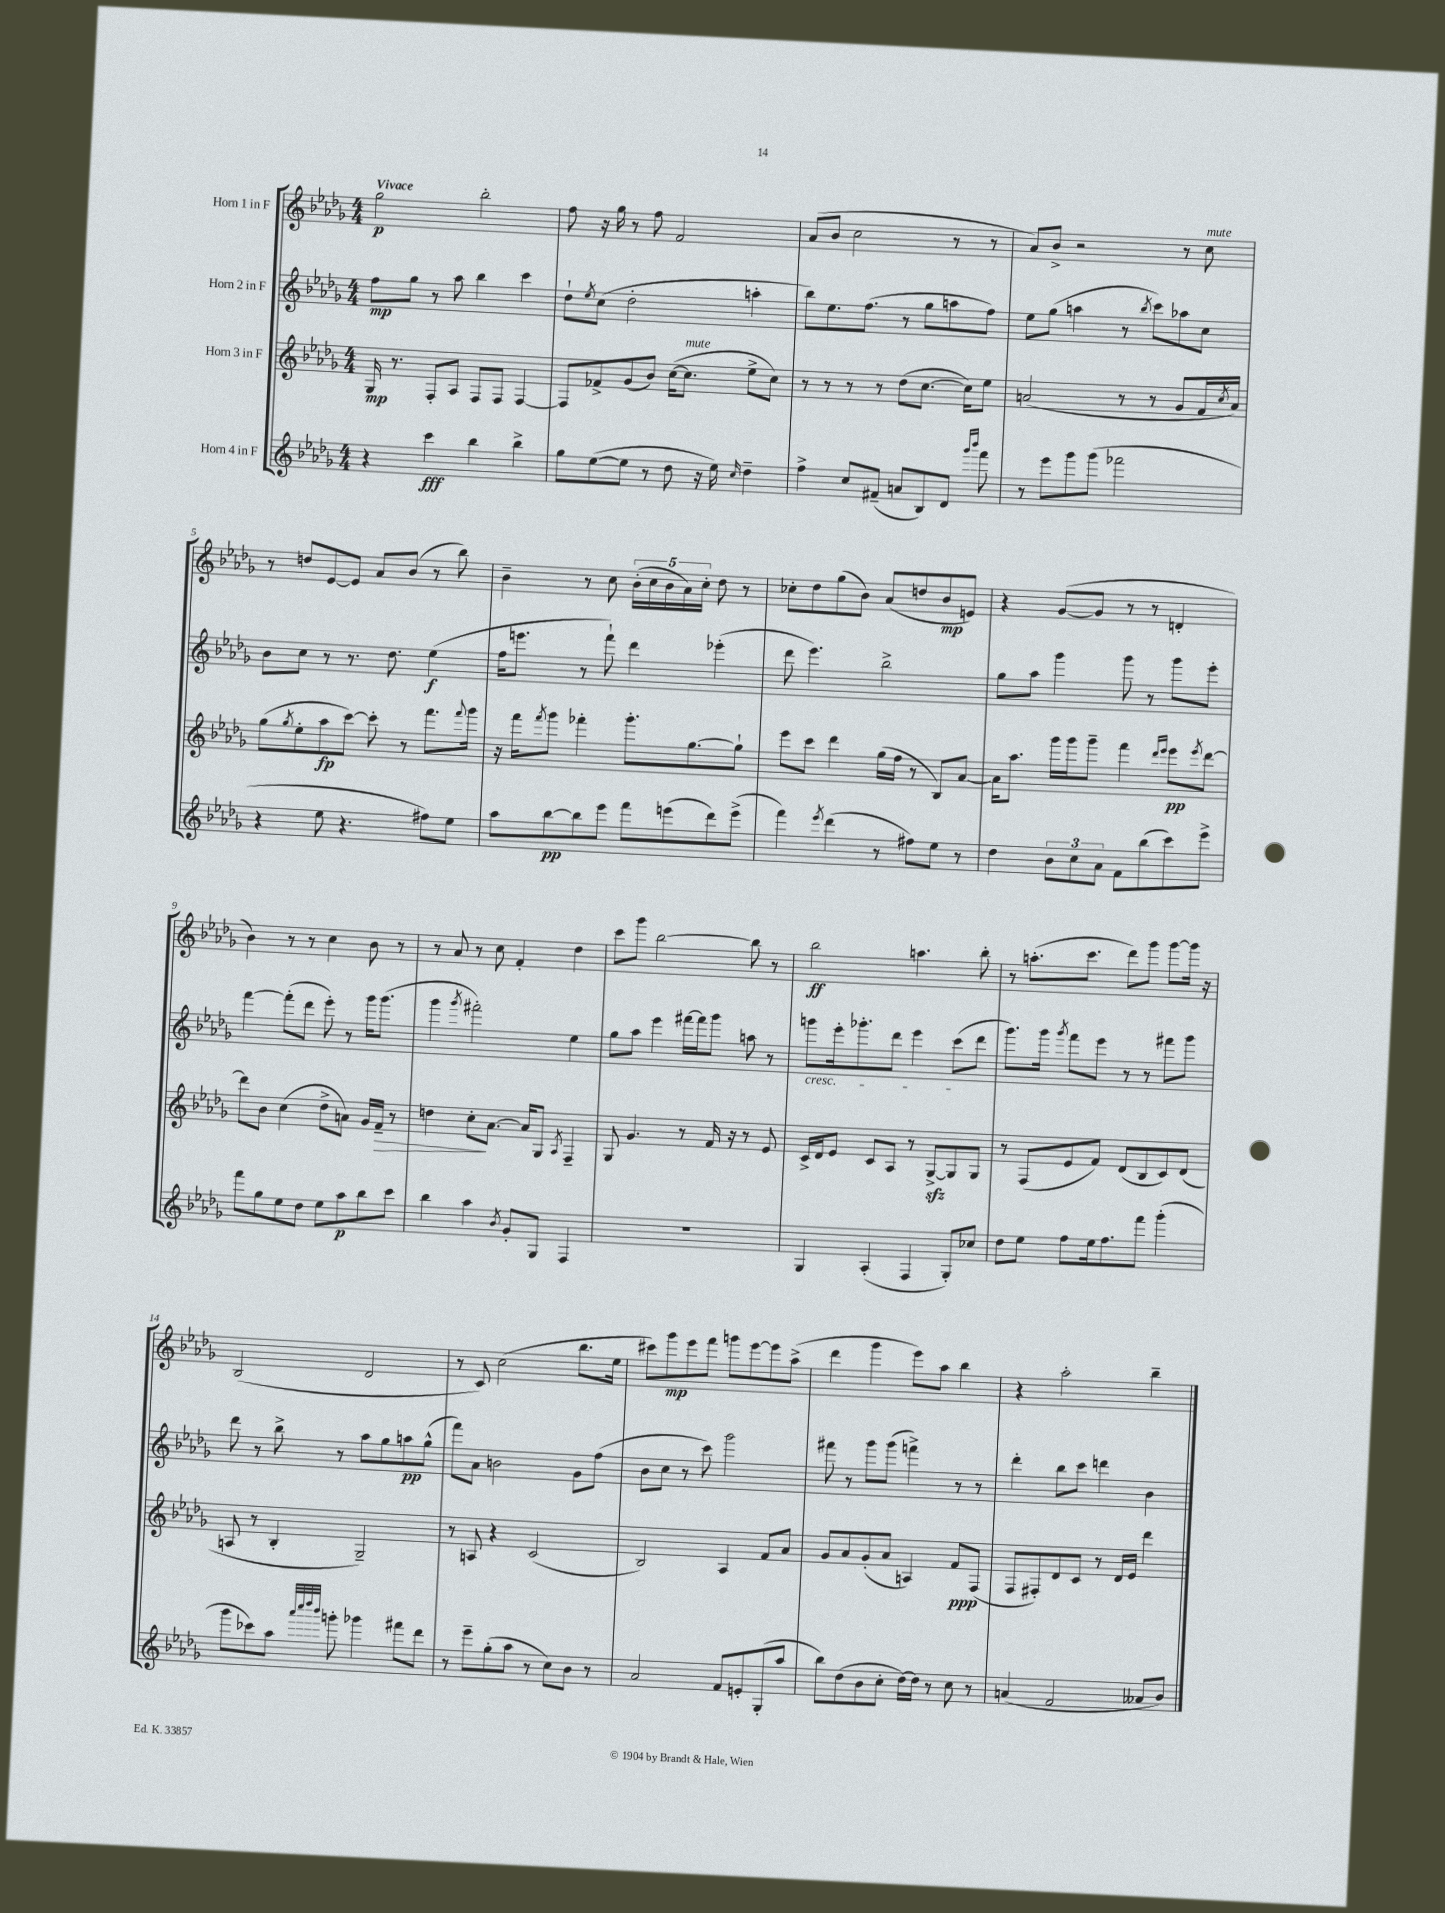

**kern	**kern	**kern	**kern
*staff4	*staff3	*staff2	*staff1
*clefG2	*clefG2	*clefG2	*clefG2
*k[b-e-a-d-g-]	*k[b-e-a-d-g-]	*k[b-e-a-d-g-]	*k[b-e-a-d-g-]
*M4/4	*M4/4	*M4/4	*M4/4
4r	16G-	8ff	2gg-
.	8.r	.	.
.	.	8gg-	.
4ccc	8F'	8r	.
.	8A-	8aa-	.
4bb-	8F	4bb-	2bb-'
.	8F	.	.
4bb-^	[4F	4ccc	.
=	=	=	=
8gg-	8F]	8dd-`	8ff
.	.	8qee-	.
([8ee-	8f-^	(8cc	16r
.	.	.	16gg-
8ee-]	(8g-	2dd-'	8r
8r	8b-)	.	8ff
8dd-	([16cc	.	2f
.	8.cc]	.	.
16r	.	.	.
16ee-)	.	.	.
16qqcc	.	.	.
4dd-~	8ee-^	4aa'	.
.	8cc)	.	.
=	=	=	=
4ff^	8r	8bb-)	(8a-
.	8r	8.ee-	8b-
8cc	8r	.	2cc
.	.	(8.ff	.
(8f#~	8r	.	.
8a	(8dd-	8r	.
8B-)	[8.cc	8gg-	.
8d-	.	8aa	8r
.	16cc])	.	.
16qqggg-	.	.	.
16qqbbb-	.	.	.
8fff	8ee-	8ff)	8r
=	=	=	=
8r	(2a	8ee-	8a-)
8eee-	.	(8gg-	8b-^
8ggg-	.	4aa	2r
(8ggg-	.	.	.
2fff-	8r	8r	.
.	.	8qbb-	.
.	8r	8ccc)	.
.	8g-	8aa-	8r
.	16f	8cc	8cc
.	8qcc	.	.
.	16a)	.	.
=	=	=	=
4r	(8gg-	8b-	8r
.	8qgg-	.	.
.	8ee-'	8cc	8dd
8ee-	8aa-	8r	[8e-
4.r	[8ccc)	8.r	8e-]
.	8ccc']	.	8a-
.	.	8.dd-	.
.	8r	.	(8b-
8ff#)	8.fff	(4ee-	8r
8ee-	.	.	8bb-)
.	8qqfff	.	.
.	16ggg-	.	.
=	=	=	=
8aa-	16r	16ff	4b-~
.	16fff	8.eee	.
.	8qfff	.	.
[8bb-	8ggg-	.	.
8bb-]	4fff-'	8r	8r
8eee-	.	8fff`)	8cc
8fff	8.ggg-'	4ddd-	(20b-'
.	.	.	20cc
.	.	.	20b-
(8eee	.	.	.
.	.	.	20a-)
.	[8.gg-	.	.
.	.	.	20cc'
8ddd-)	.	(4eee-'	8dd-
(8eee^	8gg-`]	.	8r
=	=	=	=
4fff)	8eee-	8ddd-	8cc-'
.	8ccc	4.eee-)	8dd-
8qeee-	.	.	.
(4ddd-	4ddd-	.	(8gg-
.	.	.	8b-)
8r	(16gg-	2bb-^	(8a-
.	16ff	.	.
8ff#)	8r	.	8dd
8ee-	8B-)	.	8b-
8r	[8a-	.	8e)
=	=	=	=
4dd-	16a-]	8gg-	4r
.	8.aa-	.	.
.	.	8aa-	.
12b-	16ggg-	4ggg-	([8g-
.	16ggg-	.	.
12cc	.	.	.
.	8ggg-~	.	8g-]
12a-	.	.	.
8f	4fff	8ggg-	8r
(8bb-	.	8r	8r
.	16qqddd-	.	.
.	16qqeee-	.	.
8ccc)	8eee-	8ggg-	4d'
.	8qeee-	.	.
8eee-^	[8ddd-	8eee-'	.
=	=	=	=
8fff	8ddd-]	[4fff	4b-)
8gg-	8b-	.	.
8ee-	(4cc	(8fff']	8r
8dd-	.	8ddd-	8r
8ee-	8dd-^	8eee-')	4cc
8aa-	8a)	8r	.
8bb-	16g-	16ggg-	8b-
.	16f~	(8.ggg-	.
8ccc	8r	.	8r
=	=	=	=
4bb-	4dd	4ggg-	8r
.	.	.	8a-
.	.	8qggg-	.
4aa-	8cc'	2fff#')	8r
.	[8.a-	.	8cc
8qb-	.	.	.
8g-'	.	.	4f'
.	16a-]	.	.
8G-	8G-	.	.
.	8qA-	.	.
4F	4F~	4ee-	4dd-
=	=	=	=
1r	8G-	8gg-	8ccc
.	4.g-	8aa-	8ggg-
.	.	4eee-	[2bb-
.	8r	[16fff#	.
.	.	16fff#]	.
.	16f	8ggg-	.
.	16r	.	.
.	8r	8aa	8bb-]
.	8e-	8r	8r
=	=	=	=
4G-	16c^	8ggg	2bb-
.	16d-	.	.
.	8e-	16eee-'	.
.	.	8.ggg-'	.
(4A-'	8c	.	.
.	8A-	8ddd-	.
4F	8r	4eee-	4.aa
.	[8G-^	.	.
8G-')	8G-]	(8ccc	.
8cc-	8G-	8ddd-	8bb-'
=	=	=	=
8dd-	8r	8.ggg-)	8r
8ee-	(8F	.	(8.aa'
.	.	16ggg-	.
.	.	8qggg-	.
8ff	8e-	8fff	.
.	.	.	8.ccc
16ee-	8f)	8eee-	.
8.ff	.	.	.
.	(8d-	8r	8ddd-)
8fff	8B-	8r	8ggg-
(4ggg-'	8c)	8fff#	[8ggg-
.	(8d-	8ggg-	16ggg-]
.	.	.	16r
=	=	=	=
8ggg-	8A	8ddd-	(2B-
8ccc-)	8r	8r	.
8aa-	4B-'	8bb-^	.
32qqaaa-	.	.	.
32qqcccc	.	.	.
32qqdddd-	.	.	.
32qqbbb-	.	.	.
8ggg'	.	8r	.
4ggg-	2G-~)	8aa-	2d-
.	.	8gg-	.
8fff#	.	8aa	.
8ddd-	.	(8gg-^^	.
=	=	=	=
8r	8r	8fff)	8r
8eee-~	8A	8a-	8c)
(8gg-'	4r	2b	(2cc
8aa-	.	.	.
8r	(2c	.	.
8cc)	.	.	.
8b-	.	8g-	8.bb-
8r	.	(8ff	.
.	.	.	16ee-
=	=	=	=
2a-	2B-)	8b-	8ccc#)
.	.	8cc	8ggg-
.	.	8r	8eee-
.	.	8ccc)	8fff
8f	4A-	2ggg-	8ggg
8e'	.	.	[8eee-
(8G-'	8f	.	8eee-]
8aa-	8a-	.	(8aa-^
=	=	=	=
8bb-)	8g-	8fff#	4ddd-
(8dd-	8a-	8r	.
8b-	(8g-'	8ggg-	4ggg-
8cc'	8a-	(8ggg-	.
[16dd-)	4A)	4fff^)	8eee-)
16dd-]	.	.	.
8r	.	.	8aa-
8cc	8f	8r	4bb-
8r	(8F	8r	.
=	=	=	=
(4a	8F	4ddd-'	4r
.	8F#')	.	.
2f	8d-	8bb-	2aa-'
.	8c	8ccc	.
.	8r	4ddd	.
.	16d-	.	.
.	16e-	.	.
8a--	4ddd-	4b-	4bb-~
8b-)	.	.	.
==	==	==	==
*-	*-	*-	*-
